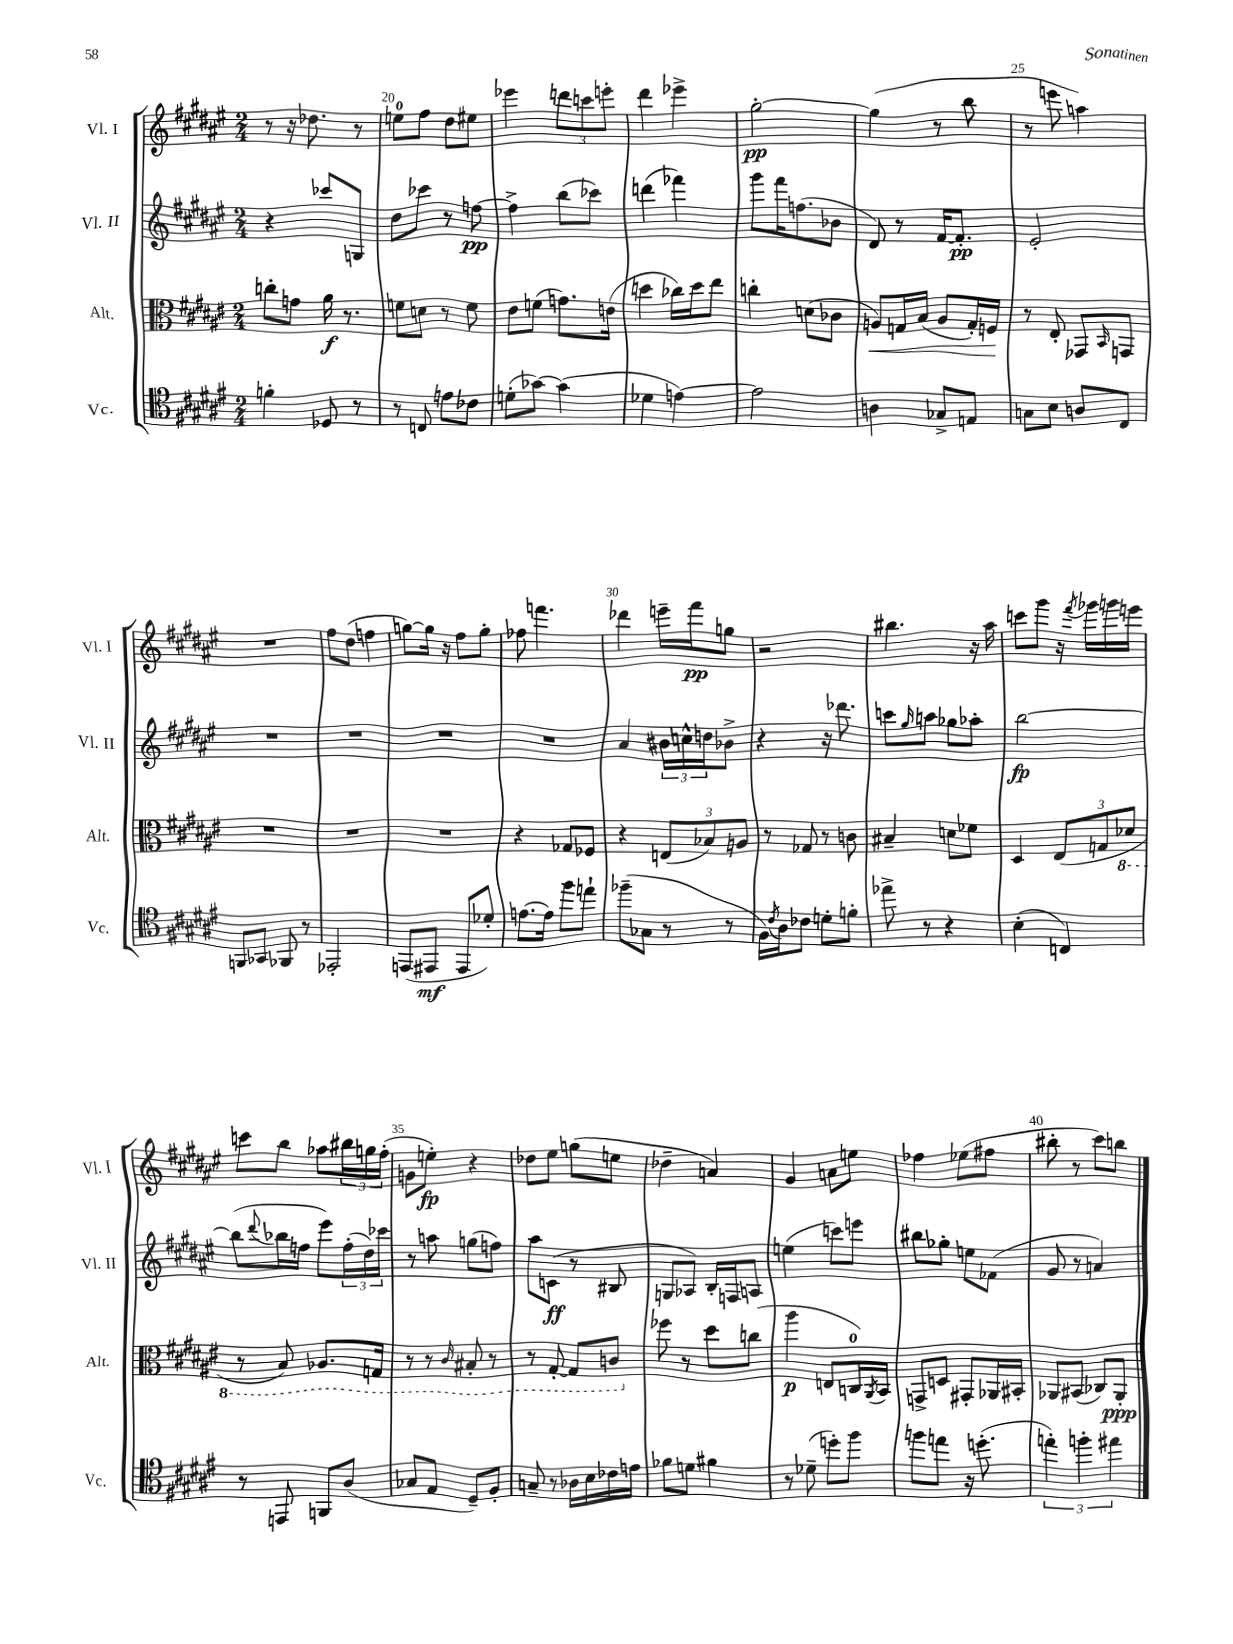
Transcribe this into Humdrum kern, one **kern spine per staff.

**kern	**dynam	**kern	**dynam	**kern	**dynam	**kern	**dynam
*part4	*part4	*part3	*part3	*part2	*part2	*part1	*part1
*staff4	*staff4	*staff3	*staff3	*staff2	*staff2	*staff1	*staff1
*I"Vc.	*	*I"Alt.	*	*I"Vl. II	*	*I"Vl. I	*
*I'Vc.	*	*I'Alt.	*	*I'Vl. II	*	*I'Vl. I	*
*clefC4	*	*clefC3	*	*clefG2	*	*clefG2	*
*k[f#c#g#d#a#e#]	*	*k[f#c#g#d#a#e#]	*	*k[f#c#g#d#a#e#]	*	*k[f#c#g#d#a#e#]	*
*M2/4	*	*M2/4	*	*M2/4	*	*M2/4	*
=19	=19	=19	=19	=19	=19	=19	=19
4fn'\	.	8ccn'\L	.	4r	.	8r	.
.	.	8gn\J	.	.	.	16r	.
.	.	.	.	.	.	8.dd-X\	.
8D-X/	.	16a#\	f	8ccc-X/L	.	.	.
.	.	8.r	.	.	.	.	.
8r	.	.	.	8Gn/J	.	8r	.
=20	=20	=20	=20	=20	=20	=20	=20
8r	.	8fn\L	.	8dd#\L	.	8een\L	.
8Cn/	.	8dn\J	.	8ccc-X\J	.	8ff#\J	.
8en\L	.	8r	.	8r	.	8dd#\L	.
8c-X\J	.	8f\	.	[8ffn\	pp	8ee#X\J	.
=21	=21	=21	=21	=21	=21	=21	=21
(8dn'\L	.	8e#\L	.	4ff^\]	.	4eee-X\	.
[8g-X\J)	.	(8fn\J	.	.	.	.	.
(4g-\]	.	8.gn\L)	.	(8bb\L	.	12dddn\L	.
.	.	.	.	.	.	12cccn\	.
.	.	.	.	8ccc-X\J)	.	.	.
.	.	.	.	.	.	12eeen'\J	.
.	.	(16en\Jk	.	.	.	.	.
=22	=22	=22	=22	=22	=22	=22	=22
4d-X\	.	4ddn\	.	(4dddn\	.	4ddd#\	.
[4en\)	.	16cc-X\LL)	.	4fff-X\)	.	4eee-X^\	.
.	.	16dd\J	.	.	.	.	.
.	.	8ee#\J	.	.	.	.	.
=23	=23	=23	=23	=23	=23	=23	=23
2e\]	.	4ccn'\	.	8ggg#\L	.	[2gg#'\	pp
.	.	.	.	16fff#\K	.	.	.
.	.	.	.	(8.ffn\	.	.	.
.	.	(8dn\L	.	.	.	.	.
.	.	8c-X\J	.	8b-X\J	.	.	.
=24	=24	=24	=24	=24	=24	=24	=24
!	!	!	!LO:HP:b	!	!	!	!
4An\	.	8An/L)	<	8d#/)	.	(4gg#\]	.
.	.	16Gn/L	.	8r	.	.	.
.	.	(16B/JJ	.	.	.	.	.
8G-X^/L	.	8A/L	.	[16f#/KL	.	8r	.
.	.	.	.	8.f#'/J]	pp	.	.
8En/J	.	16G'/L)	.	.	.	8bb\	.
.	.	16Fn/JJ	.	.	.	.	.
.	.	.	[	.	.	.	.
=25	=25	=25	=25	=25	=25	=25	=25
8Gn\L	.	8r	.	2e#'/	.	8r	.
8B\J	.	8E#'/	.	.	.	8eeen\	.
8An/L	.	8GG-X/L	.	.	.	4aan\)	.
.	.	16qqBB/	.	.	.	.	.
8C#/J	.	8GGn/J	.	.	.	.	.
!!LO:LB:g=z
=26	=26	=26	=26	=26	=26	=26	=26
8FFn/L	.	2r	.	2r	.	2r	.
8GG-X/J	.	.	.	.	.	.	.
8FF-X/	.	.	.	.	.	.	.
8r	.	.	.	.	.	.	.
=27	=27	=27	=27	=27	=27	=27	=27
2EE-X'/	.	2r	.	2r	.	8ff#\L	.
.	.	.	.	.	.	(8dd#\J	.
.	.	.	.	.	.	4ffn\	.
=28	=28	=28	=28	=28	=28	=28	=28
(8EEn/L	.	2r	.	2r	.	[8ggn\L)	.
8EE#X/J	mf	.	.	.	.	16gg\Jk]	.
.	.	.	.	.	.	16r	.
8EE#/L	.	.	.	.	.	8ff#\L	.
8d-X'/J)	.	.	.	.	.	8gg'\J	.
=29	=29	=29	=29	=29	=29	=29	=29
[8.en\L	.	4r	.	2r	.	8ff-X\	.
.	.	.	.	.	.	4.fffn\	.
16e\Jk]	.	.	.	.	.	.	.
8ff#\L	.	8G-X/L	.	.	.	.	.
8een`\J	.	8F-X/J	.	.	.	.	.
=30	=30	=30	=30	=30	=30	=30	=30
(8ff-X~\L	.	4r	.	4a#/	.	4ddd-X\	.
8G-X\J	.	.	.	.	.	.	.
8r	.	(12En/L	.	24b#X\LL	.	16eeen~\LL	.
.	.	.	.	24ccn^^\	.	.	.
.	.	.	.	.	.	16fff#\J	pp
.	.	12B-X/)	.	24ddn\J	.	.	.
8r	.	.	.	8b-X^\J	.	8ggn\J	.
.	.	12An/J	.	.	.	.	.
=31	=31	=31	=31	=31	=31	=31	=31
16F#\LL)	.	8r	.	4r	.	2r	.
8qc#/	.	.	.	.	.	.	.
16A#\J	.	.	.	.	.	.	.
8c-X\J	.	8G-X/	.	.	.	.	.
8dn'\L	.	8r	.	16r	.	.	.
.	.	.	.	8.ddd-X\	.	.	.
8fn'\J	.	8cn\	.	.	.	.	.
=32	=32	=32	=32	=32	=32	=32	=32
8ee-X^\	.	4B#X~/	.	8cccn\L	.	4.bb#X\	.
.	.	.	.	16qqgg#/	.	.	.
8r	.	.	.	8aan\J	.	.	.
4r	.	8dn\L	.	8gg-X\L	.	.	.
.	.	8f-X\J	.	8aa-X'\J	.	16r	.
.	.	.	.	.	.	16aa#\	.
=33	=33	=33	=33	=33	=33	=33	=33
(4B'\	.	4D#/	.	[2bb\	fp	8cccn\L	.
.	.	.	.	.	.	8ggg#\J	.
4Cn/)	.	(12E#/L	.	.	.	16r	.
.	.	.	.	.	.	8qfff#/	.
.	.	.	.	.	.	16ggg-X\LL	.
.	.	12Gn/	.	.	.	.	.
.	.	.	.	.	.	16gggn\	.
*	*	*8ba	*	*	*	*	*
.	.	12D-X/J	.	.	.	.	.
.	.	.	.	.	.	16eeen\JJ	.
!!LO:LB:g=z
=34	=34	=34	=34	=34	=34	=34	=34
8r	.	8r	.	(8bb\L]	.	8cccn\L	.
.	.	.	.	8qqddd#/	.	.	.
8EEn/	.	8BB/)	.	16bb-X\L	.	8bb\J	.
.	.	.	.	16ffn\JJ	.	.	.
8FFn/L	.	8.AA-X/L	.	8eee#\L)	.	8aa-X\L	.
(8A#/J	.	.	.	(24ff'\L	.	24bb#X\L	.
.	.	.	.	24dd#\)	.	24ggn\	.
.	.	16GGn/Jk	.	.	.	.	.
.	.	.	.	24ccc-X\JJ	.	(24ff#'\JJ	.
=35	=35	=35	=35	=35	=35	=35	=35
8G-X/L	.	8r	.	8r	.	8gn\L	.
8E#/J	.	8r	.	8aan\	.	8een'\J)	fp
.	.	16qqC#/	.	.	.	.	.
8D#~/L)	.	8BB#X'/	.	(8ggn\L	.	4r	.
8F#'/J	.	8r	.	8ffn\J)	.	.	.
=36	=36	=36	=36	=36	=36	=36	=36
8Gn~/	.	8r	.	8aa#\L	.	8dd-X\L	.
8r	.	[8GG#'/	.	(8cn\J	ff	8ee#\J	.
16A-X\LL	.	8GG#/L]	.	8r	.	(8ggn\L	.
16B\	.	.	.	.	.	.	.
16c-X\	.	8Cn/J	.	8B#X/	.	8een\J	.
16en\JJ	.	.	.	.	.	.	.
=37	=37	=37	=37	=37	=37	=37	=37
*	*	*X8ba	*	*	*	*	*
8f-X\L	.	8ff-X\	.	8Gn/L	.	4dd-X~\	.
8dn\J	.	8r	.	8A-X/J)	.	.	.
4f#X\	.	8dd#\L	.	16B'/LL	.	4an/)	.
.	.	.	.	16Fn/J	.	.	.
.	.	(8ccn\J	.	8An/J	.	.	.
=38	=38	=38	=38	=38	=38	=38	=38
8r	.	4aa#\	p	(4een\	.	4g#/	.
(8d-X~\	.	.	.	.	.	.	.
8ddn'\L)	.	8En/L	.	8cccn\L)	.	8an\L	.
8ff#\J	.	16Cn/L)	.	8eeen\J	.	8een\J	.
.	.	8qAA#/	.	.	.	.	.
.	.	16BB/JJ	.	.	.	.	.
=39	=39	=39	=39	=39	=39	=39	=39
8ffn\L	.	8GGn^/L	.	8bb#X\L	.	4ff-X\	.
8een\J	.	8Dn/J	.	8gg-X'\J	.	.	.
16r	.	8GG#X'/L	.	8een\L	.	(8ee-X\L	.
(8.ddn'\	.	.	.	.	.	.	.
.	.	16AA-X/L	.	(8f-X\J	.	8ff#X\J	.
.	.	16BB#X'/JJ	.	.	.	.	.
=40	=40	=40	=40	=40	=40	=40	=40
6een'\)	.	8AA-X/L	.	8g#/	.	8bb#X'\	.
.	.	(8BB#X/J	.	8r	.	8r	.
6ffn'\	.	.	.	.	.	.	.
.	.	8C-X/L)	.	4an/)	.	8ccc#\L)	.
6ee#X\	.	.	.	.	.	.	.
.	.	8AA-'/J	ppp	.	.	8bbn\J	.
==	==	==	==	==	==	==	==
*-	*-	*-	*-	*-	*-	*-	*-
